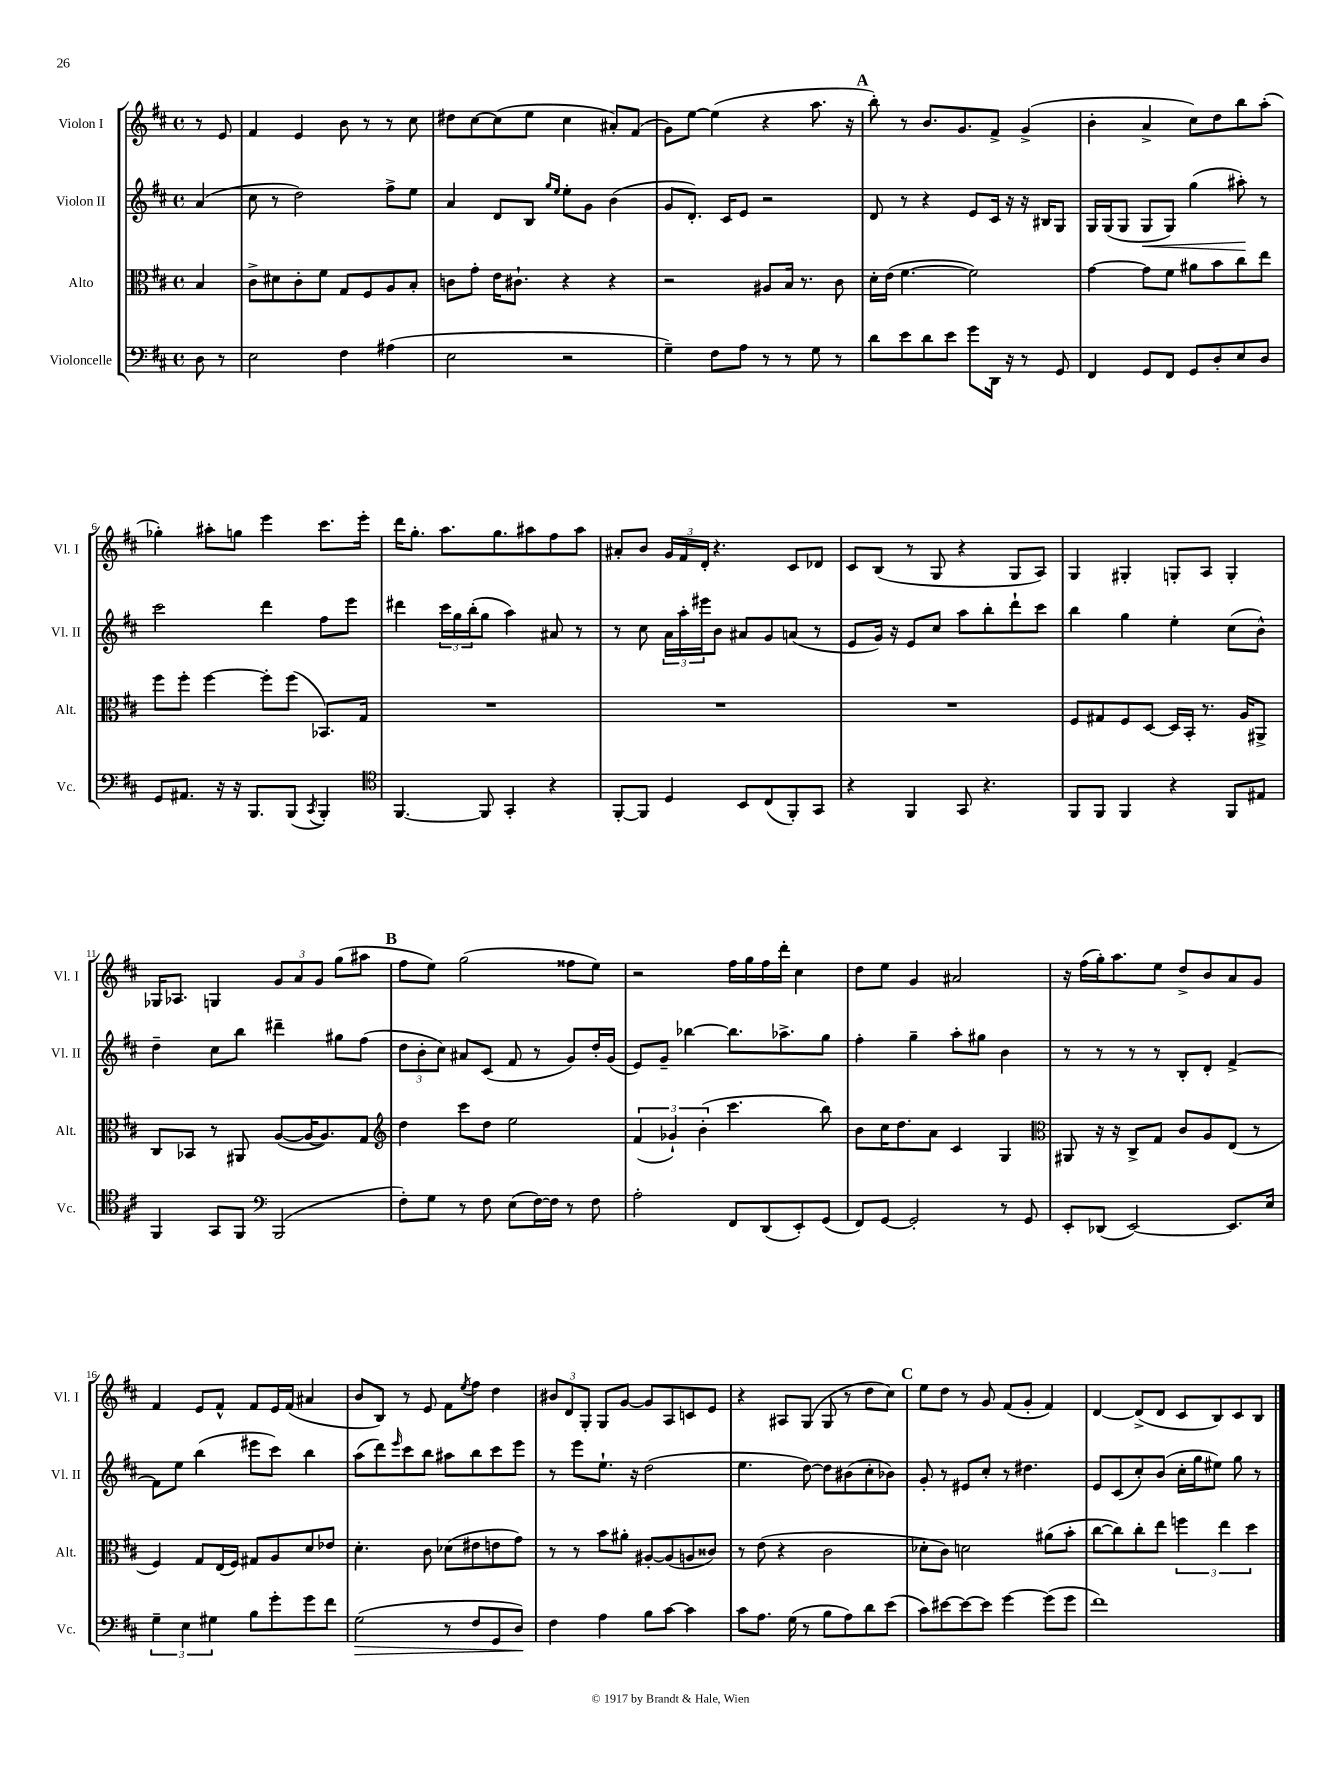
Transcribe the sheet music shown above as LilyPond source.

<<
\new StaffGroup <<
\new Staff = "s0" \with { instrumentName = "Violon I" shortInstrumentName = "Vl. I" } {
    \clef treble \key d \major \defaultTimeSignature \time 4/4 \partial 4
    r8 e'8 |
    fis'4 e'4 b'8 r8 r8 cis''8 |
    dis''8 cis''8~ cis''8( e''8 cis''4 ais'8-.) fis'8( |
    g'8) e''8~ e''4( r4 a''8. r16 |
    \mark \markup { \bold "A" } b''8-.) r8 b'8. g'8. fis'8-> g'4->( |
    b'4-. a'4-> cis''8) d''8 b''8 a''8-.( |
    ges''4-.) ais''8-. g''8 e'''4 cis'''8. e'''16-. |
    d'''16 g''8.-. a''8. g''8. ais''8 fis''8 ais''8 |
    ais'8-. b'8 \tuplet 3/2 { g'16 fis'16 d'16-. } r4. cis'8 des'8 |
    cis'8 b8( r8 g8 r4 g8 a8) |
    g4 gis4-. g8-. a8 g4-. |
    ges16 aes8. g4 \tuplet 3/2 { g'8 a'8 g'8 } g''8( ais''8 |
    \mark \markup { \bold "B" } fis''8 e''8) g''2( fisis''8 e''8) |
    r2 fis''16 g''16 fis''16 d'''16-. cis''4 |
    d''8 e''8 g'4 ais'2 |
    r16 fis''16( g''16-.) a''8. e''8 d''8-> b'8 a'8 g'8 |
    fis'4 e'8 fis'8-^ fis'8 e'16 fis'16( ais'4 |
    b'8 b8) r8 e'8 fis'8 \acciaccatura { e''8 } fis''8 d''4 |
    \tuplet 3/2 { bis'8 d'8 g8-. } g8 g'8~ g'8 a8 c'8 e'8 |
    r4 ais8 g8( g8 r8 d''8 cis''8) |
    \mark \markup { \bold "C" } e''8 d''8 r8 g'8 fis'8( g'8-. fis'4) |
    d'4~ d'8->( d'8 cis'8 b8) cis'8 b8 \bar "|." |
}
\new Staff = "s1" \with { instrumentName = "Violon II" shortInstrumentName = "Vl. II" } {
    \clef treble \key d \major \defaultTimeSignature \time 4/4 \partial 4
    a'4( |
    cis''8 r8 d''2) fis''8-> e''8 |
    a'4 d'8 b8 \grace { g''16 e''16 } e''8-. g'8 b'4( |
    g'8 d'8.-.) cis'16 e'8 r2 |
    \mark \markup { \bold "A" } d'8 r8 r4 e'8 cis'16 r16 r16 bis16 g8 |
    g16 g16( g8 g8\< g8) g''4( ais''8-.\!) r8 |
    cis'''2 d'''4 fis''8 e'''8 |
    dis'''4 \tuplet 3/2 { cis'''16 g''16 b''16-.( } g''8 a''4) ais'8 r8 |
    r8 cis''8 \tuplet 3/2 { a'16 a''16-. eis'''16 } b'8 ais'8 g'8 a'8( r8 |
    e'8 g'16) r16 e'8 cis''8 a''8 b''8-. d'''8-! cis'''8 |
    b''4 g''4 e''4-. cis''8( b'8-^) |
    d''4-- cis''8 b''8 dis'''4-- gis''8 fis''8( |
    \mark \markup { \bold "B" } \tuplet 3/2 { d''8 b'8-. cis''8) } ais'8 cis'8( fis'8 r8 g'8) d''16-. g'16( |
    e'8) g'8-- bes''4~ bes''8. aes''8.-> g''8 |
    fis''4-. g''4-- a''8-. gis''8 b'4 |
    r8 r8 r8 r8 b8-. d'8-. fis'4~-> |
    fis'8 e''8 b''4( eis'''8 cis'''8) b''4 |
    a''8( d'''8) \grace { e'''16 } cis'''8 b''8 ais''8 b''8 cis'''8 e'''8 |
    r8 e'''8 e''8.-! r16 d''2( |
    e''4. d''8~) d''8 bis'8( cis''8-. bes'8) |
    \mark \markup { \bold "C" } g'8-. r8 eis'8 cis''8-. r8 dis''4. |
    e'8 cis'8( cis''8-.) b'8( cis''16-. g''16 eis''8) g''8 r8 \bar "|." |
}
\new Staff = "s2" \with { instrumentName = "Alto" shortInstrumentName = "Alt." } {
    \clef alto \key d \major \defaultTimeSignature \time 4/4 \partial 4
    b4 |
    cis'8-> dis'8 cis'8-. fis'8 g8 fis8 a8 b8-. |
    c'8 g'8-. e'16 cis'8.-! r4 r4 |
    r2 ais8 b16 r8. cis'8 |
    \mark \markup { \bold "A" } d'16-. e'16( fis'4.~ fis'2) |
    g'4~ g'8 fis'8 ais'8 b'8 cis''8 e''8 |
    fis''8 fis''8-. fis''4~ fis''8-. fis''8( bes,8.) g16 |
    R1 |
    R1 |
    R1 |
    fis8 gis8 fis8 d8~ d16 b,16-. r8. a16 ais,8-> |
    cis8 bes,8 r8 ais,8 a8~( a16~ a8.) g8 |
    \mark \markup { \bold "B" } \clef treble d''4 cis'''8 d''8 e''2 |
    \tuplet 3/2 { fis'4( ges'4-!) b'4-.( } cis'''4. b''8) |
    b'8 cis''16 d''8. a'8 cis'4 g4 |
    \clef alto ais,8 r16 r16 cis8-> g8 cis'8 a8 e8( r8 |
    fis4) g8 e16( fis16) gis8 a8 d'8 ees'8 |
    d'4.-. cis'8 des'8( eis'8 e'8 g'8) |
    r8 r8 b'8 ais'8-. ais8~-. ais8( a8 cisis'8) |
    r8 e'8( r4 cis'2 |
    \mark \markup { \bold "C" } des'8-. cis'8) d'2 ais'8( b'8-. |
    cis''8~ cis''8) cis''8-. e''8 \tuplet 3/2 { f''4 e''4 d''4 } \bar "|." |
}
\new Staff = "s3" \with { instrumentName = "Violoncelle" shortInstrumentName = "Vc." } {
    \clef bass \key d \major \defaultTimeSignature \time 4/4 \partial 4
    d8 r8 |
    e2 fis4 ais4( |
    e2 r2 |
    g4--) fis8 a8 r8 r8 g8 r8 |
    \mark \markup { \bold "A" } d'8 e'8 d'8 e'8 g'8 d,16 r16 r8 g,8 |
    fis,4 g,8 fis,8 g,8 d8-. e8 d8 |
    g,8 ais,8. r16 r16 b,,8. b,,8( \acciaccatura { cis,8 } b,,4-.) |
    \clef tenor fis,4.~ fis,8 g,4-. r4 |
    fis,8~-. fis,8 d4 b,8 cis8( fis,8-.) g,8 |
    r4 fis,4 g,8 r4. |
    fis,8 fis,8 fis,4 r4 fis,8 eis8 |
    fis,4 g,8 fis,8 \clef bass b,,2( |
    \mark \markup { \bold "B" } fis8-.) g8 r8 fis8 e8( fis16~) fis16 r8 fis8 |
    a2-. fis,8 d,8( e,8-.) g,8( |
    fis,8) g,8~ g,2-. r8 g,8 |
    e,8-. des,8( e,2~) e,8. e16 |
    \tuplet 3/2 { g4-- e4 gis4 } b8 g'8-. g'8 fis'8 |
    g2\>( r8 fis8 g,8 d8\!) |
    fis4 a4 b8 cis'8~ cis'4 |
    cis'8 a8. g16( r8 b8 a8) d'8 e'8( |
    \mark \markup { \bold "C" } cis'8) eis'8~ eis'8~ eis'8 g'4~ g'8( g'8 |
    fis'1) \bar "|." |
}
>>
>>
